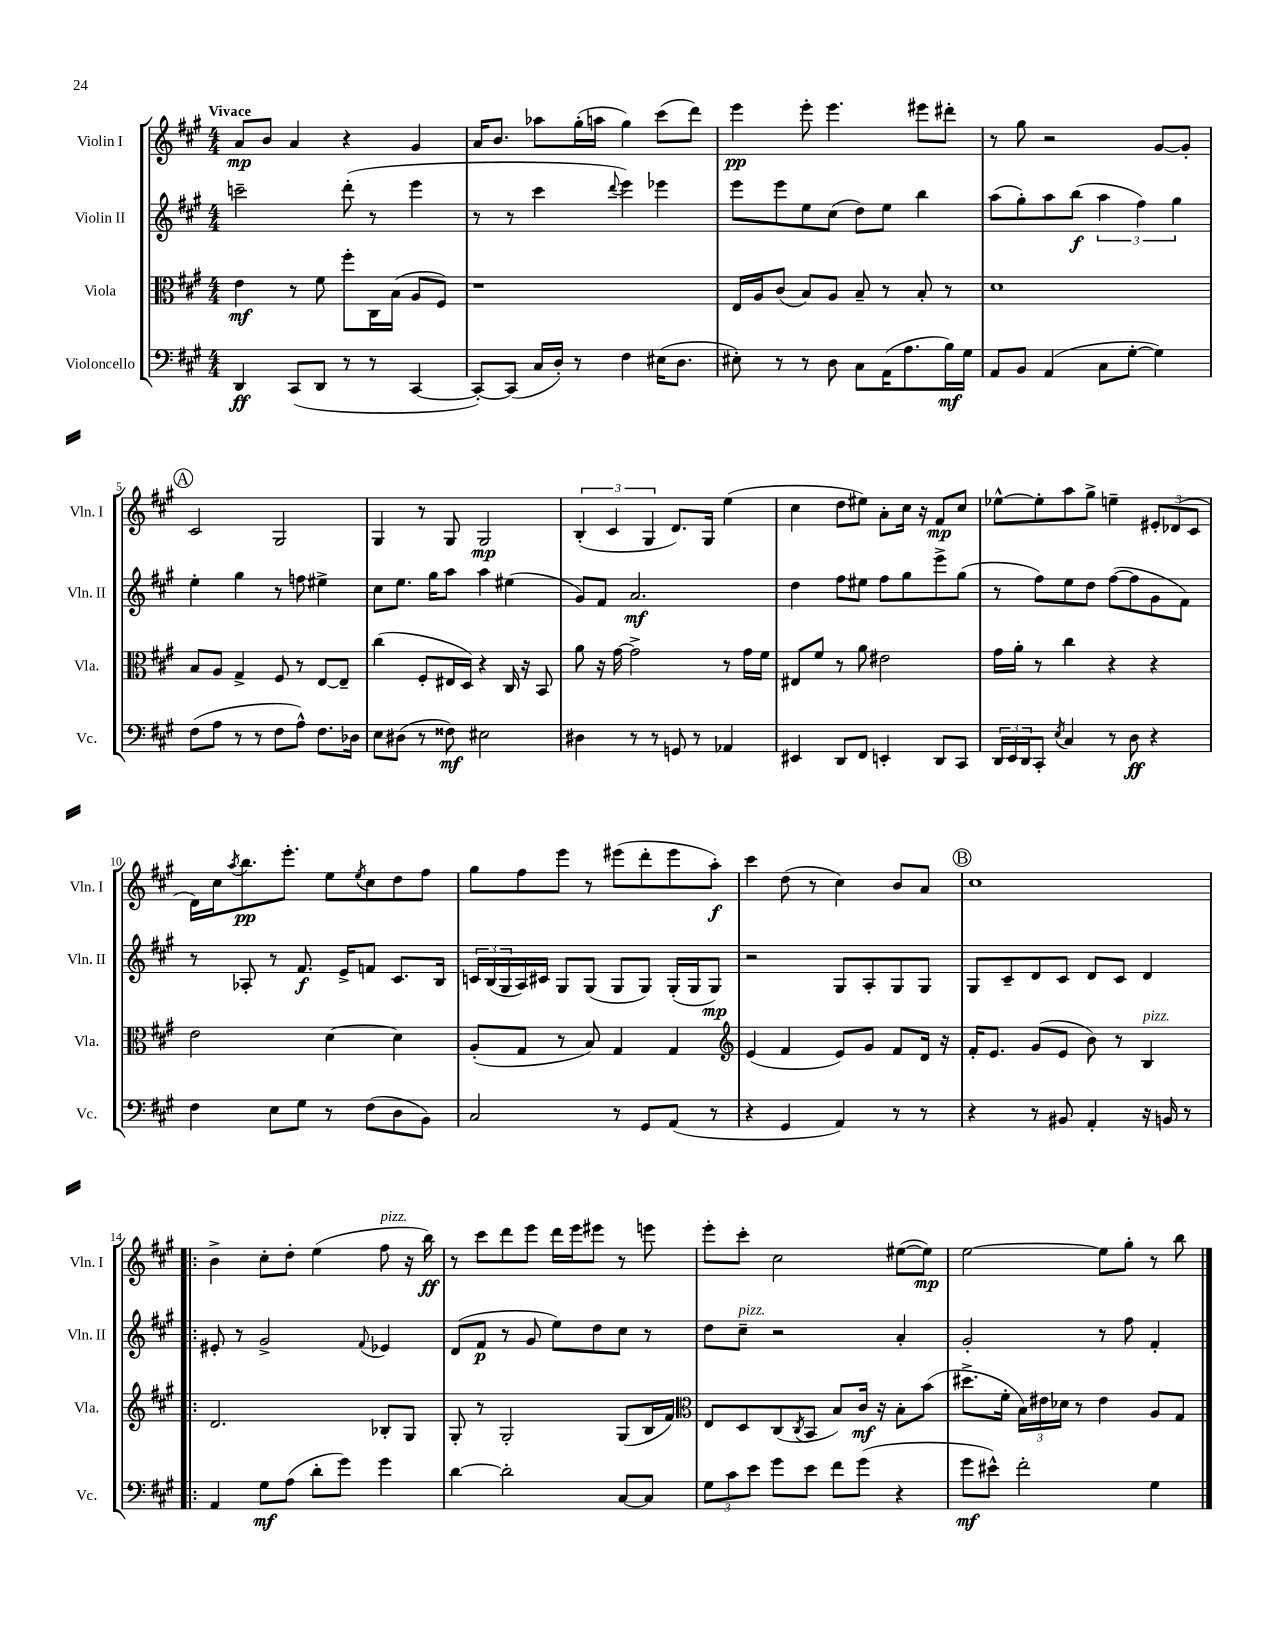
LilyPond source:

<<
\new StaffGroup <<
\new Staff = "s0" \with { instrumentName = "Violin I" shortInstrumentName = "Vln. I" } {
    \clef treble \key a \major \numericTimeSignature \time 4/4 \tempo "Vivace"
    a'8\mp b'8 a'4 r4 gis'4 |
    a'16 b'8. aes''8 gis''16-.( a''16 gis''4) cis'''8( d'''8) |
    e'''4\pp e'''8-. e'''4. eis'''8 dis'''8-. |
    r8 gis''8 r2 gis'8~ gis'8-. |
    \mark \markup { \circle "A" } cis'2 gis2 |
    gis4 r8 gis8 gis2\mp |
    \tuplet 3/2 { b4-.( cis'4 gis4 } d'8.) gis16 e''4( |
    cis''4 d''8 eis''8) a'8-. cis''16 r16 fis'8\mp cis''8 |
    ees''8~-^ ees''8-. a''8 gis''8-> e''4-- \tuplet 3/2 { eis'8-. des'8( cis'8 } |
    d'16) cis''16 \acciaccatura { a''8 } b''8.\pp e'''8.-. e''8 \acciaccatura { e''8 } cis''8 d''8 fis''8 |
    gis''8 fis''8 e'''8 r8 eis'''8( d'''8-. eis'''8 a''8-.\f) |
    cis'''4 d''8( r8 cis''4) b'8 a'8 |
    \mark \markup { \circle "B" } cis''1 |
    \bar ".|:" b'4-> cis''8-. d''8-. e''4( fis''8^\markup { \italic "pizz." } r16 b''16\ff) |
    r8 cis'''8 d'''8 e'''8 d'''16 e'''16 eis'''8 r8 e'''8 |
    e'''8-. cis'''8-. cis''2 eis''8~( eis''8\mp) |
    e''2~ e''8 gis''8-. r8 b''8 \bar "|." |
}
\new Staff = "s1" \with { instrumentName = "Violin II" shortInstrumentName = "Vln. II" } {
    \clef treble \key a \major \numericTimeSignature \time 4/4
    c'''2-- d'''8-.( r8 e'''4 |
    r8 r8 cis'''4 \appoggiatura { d'''8 } e'''4) ees'''4 |
    e'''8 e'''8 e''8 cis''8( d''8) e''8 b''4 |
    a''8( gis''8-.) a''8 b''8\f( \tuplet 3/2 { a''4 fis''4) gis''4 } |
    \mark \markup { \circle "A" } e''4-. gis''4 r8 f''8 eis''4-> |
    cis''8 e''8. gis''16 a''8 a''4 eis''4( |
    gis'8) fis'8 a'2.\mf |
    d''4 fis''8 eis''8 fis''8 gis''8 e'''8-> gis''8( |
    r8 fis''8) e''8 d''8 fis''8~( fis''8 gis'8 fis'8) |
    r8 aes8-. r8 fis'8.\f e'16-> f'8 cis'8. b16 |
    \tuplet 3/2 { c'16 b16( gis16 } a16) cis'16 gis8 gis8( gis8 gis8) gis16-.( gis16 gis8\mp) |
    r2 gis8 a8-. gis8 gis8 |
    \mark \markup { \circle "B" } gis8 cis'8-- d'8 cis'8 d'8 cis'8 d'4 |
    \bar ".|:" eis'8-. r8 gis'2-> \appoggiatura { fis'8 } ees'4 |
    d'8( fis'8\p r8 gis'8 e''8) d''8 cis''8 r8 |
    d''8 cis''8--^\markup { \italic "pizz." } r2 a'4-. |
    gis'2-. r8 fis''8 fis'4-. \bar "|." |
}
\new Staff = "s2" \with { instrumentName = "Viola" shortInstrumentName = "Vla." } {
    \clef alto \key a \major \numericTimeSignature \time 4/4
    e'4\mf r8 fis'8 fis''8-. cis16 b16( a8 fis8) |
    r1 |
    e16 a16 cis'8( b8) a8 b8-- r8 b8-. r8 |
    d'1 |
    \mark \markup { \circle "A" } b8 a8 gis4-> fis8 r8 e8~ e8-- |
    cis''4( fis8-. eis16 d16) r4 cis16 r16 b,8 |
    a'8 r16 gis'16~ gis'2-> r8 gis'16 fis'16 |
    eis8 fis'8 r8 a'8 eis'2 |
    gis'16 a'16-. r8 cis''4 r4 r4 |
    e'2 d'4~ d'4 |
    a8-.( gis8 r8 b8) gis4 gis4 |
    \clef treble e'4( fis'4 e'8) gis'8 fis'8 d'16 r16 |
    \mark \markup { \circle "B" } fis'16-. e'8. gis'8( e'8 b'8) r8 b4^\markup { \italic "pizz." } |
    \bar ".|:" d'2. bes8-. gis8 |
    gis8-. r8 gis2-. gis8( b16 fis'16) |
    \clef alto e8 d8 cis8( \acciaccatura { cis8 } b,8 b8) cis'16\mf r16 b8-. b'8( |
    dis''8.-> fis'16-. \tuplet 3/2 { b16) eis'16 des'16 } r8 eis'4 a8 gis8 \bar "|." |
}
\new Staff = "s3" \with { instrumentName = "Violoncello" shortInstrumentName = "Vc." } {
    \clef bass \key a \major \numericTimeSignature \time 4/4
    d,4\ff cis,8( d,8 r8 r8 cis,4~ |
    cis,8~-.) cis,8( cis16 d16-.) r8 fis4 eis16( d8. |
    eis8-.) r8 r8 d8 cis8 a,16( a8. b16\mf) gis16 |
    a,8 b,8 a,4( cis8 gis8~-. gis4) |
    \mark \markup { \circle "A" } fis8( a8 r8 r8 fis8 a8-^) fis8. des16 |
    e8 dis8( r8 fisis8\mf) eis2 |
    dis4 r8 r8 g,8 r8 aes,4 |
    eis,4 d,8 fis,8 e,4-. d,8 cis,8 |
    \tuplet 3/2 { d,16 e,16 d,16 } cis,8-. \acciaccatura { e8 } cis4 r8 d8\ff r4 |
    fis4 e8 gis8 r8 fis8( d8 b,8) |
    cis2 r8 gis,8 a,8( r8 |
    r4 gis,4 a,4) r8 r8 |
    \mark \markup { \circle "B" } r4 r8 bis,8 a,4-. r16 b,16 r8 |
    \bar ".|:" a,4 gis8\mf a8( d'8-. gis'8) gis'4 |
    d'4~ d'2-. cis8~ cis8 |
    \tuplet 3/2 { gis8 cis'8 e'8 } gis'8 e'8 fis'8 gis'8( r4 |
    gis'8\mf eis'8-^) fis'2-. gis4 \bar "|." |
}
>>
>>
